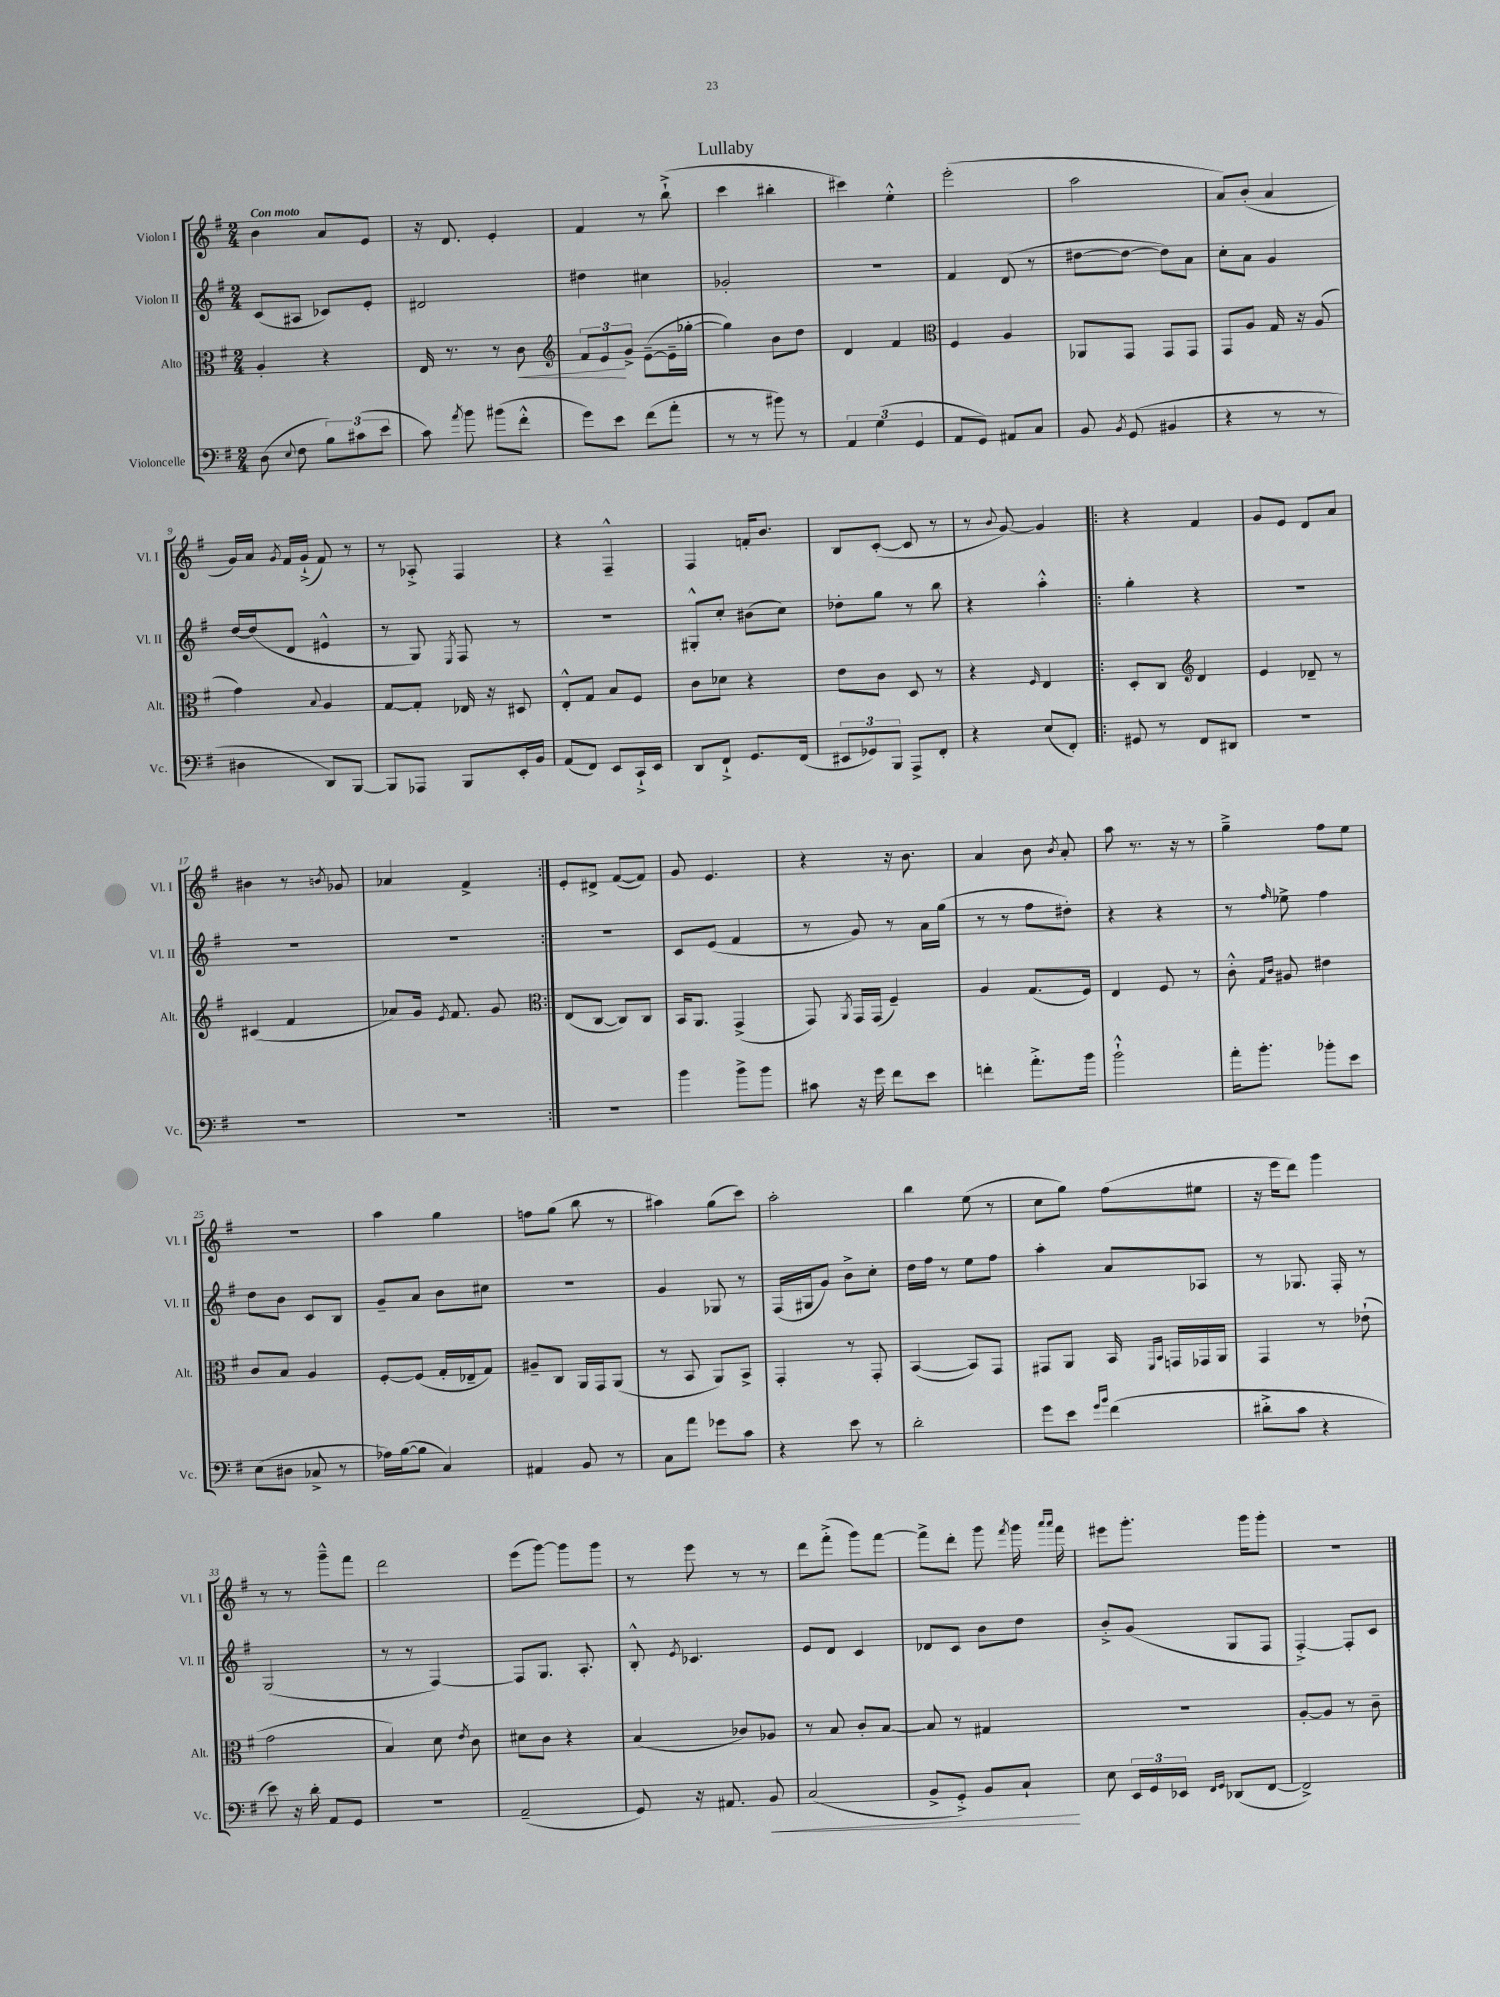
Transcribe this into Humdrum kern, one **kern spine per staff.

**kern	**dynam	**kern	**dynam	**kern	**kern
*part4	*part4	*part3	*part3	*part2	*part1
*staff4	*staff4	*staff3	*staff3	*staff2	*staff1
*I"Violoncelle	*	*I"Alto	*	*I"Violon II	*I"Violon I
*I'Vc.	*	*I'Alt.	*	*I'Vl. II	*I'Vl. I
*clefF4	*	*clefC3	*	*clefG2	*clefG2
*k[f#]	*	*k[f#]	*	*k[f#]	*k[f#]
*M2/4	*	*M2/4	*	*M2/4	*M2/4
=1	=1	=1	=1	=1	=1
!	!	!	!	!	!LO:TX:a:B:t=Con moto
(8D\	.	4A'/	.	(8c/L	4b\
8qqE/	.	.	.	.	.
8F#\	.	.	.	8A#X/J	.
12B\L)	.	4r	.	8c-X/L)	8a/L
(12c#X\	.	.	.	.	.
.	.	.	.	8e'/J	8e/J
12e\J	.	.	.	.	.
=2	=2	=2	=2	=2	=2
8c\)	.	16E/	.	2d#X/	16r
.	.	8.r	.	.	8.d/
8qa/	.	.	.	.	.
8b\	.	.	.	.	.
(8b#X\L	.	8r	.	.	4e'/
!	!	!	!LO:HP:b	!	!
8f#'^^\J	.	8c\	<	.	.
=3	=3	=3	=3	=3	=3
*	*	*clefG2	*	*	*
8g\L)	.	12f#/L	.	4dd#X\	4f#/
.	.	12e/	.	.	.
8e\J	.	.	.	.	.
.	.	12g^/J	[	.	.
(8f#\L	.	([8e~\L	.	4cc#X\	8r
8a'\J	.	16e~\L]	.	.	(8bb`^\
.	.	[16gg-X'\JJ	.	.	.
=4	=4	=4	=4	=4	=4
8r	.	4gg-\])	.	2g-X'/	4ccc\
8r	.	.	.	.	.
8b#X\)	.	8b\L	.	.	4bb#X'\
8r	.	8dd\J	.	.	.
=5	=5	=5	=5	=5	=5
6AA/	.	4d/	.	2r	4ccc#X\)
(6G\	.	.	.	.	.
.	.	4f#/	.	.	4ee'^^\
6GG/	.	.	.	.	.
=6	=6	=6	=6	=6	=6
*	*	*clefC3	*	*	*
8AA/L	.	4F#/	.	4f#/	(2eee'\
8GG/J)	.	.	.	.	.
8AA#X/L	.	4A/	.	(8d/	.
8C/J	.	.	.	8r	.
=7	=7	=7	=7	=7	=7
8BB/	.	8AA-X/L	.	[8dd#X\L	2aa\
8qBB/	.	.	.	.	.
(8GG/	.	8GG/J	.	8dd#\J_	.
4BB#X/	.	8GG/L	.	8dd#\L])	.
.	.	8GG/J	.	8a\J	.
=8	=8	=8	=8	=8	=8
4r	.	8GG/L	.	8cc'\L	8a/L)
.	.	8A/J	.	8a\J	(8b'/J
8r	.	16G/	.	4g/	4a/
.	.	16r	.	.	.
8r	.	(8A/	.	.	.
!!LO:LB:g=z
=9	=9	=9	=9	=9	=9
4D#X\	.	4g\)	.	[16dd/LL	16g/LL)
.	.	.	.	(16dd/J]	16a/JJ
.	.	.	.	.	8qg/
.	.	.	.	8d/J	16f#/LL
.	.	.	.	.	(16g`^/JJ
.	.	8qqB/	.	.	.
8DD/L)	.	4A/	.	4e#X^^/	8f#/)
[8BBB/J	.	.	.	.	8r
=10	=10	=10	=10	=10	=10
8BBB/L]	.	[8G/L	.	8r	8r
8AAA-X/J	.	8G'/J]	.	8G/)	8A-X'^/
.	.	.	.	8qE/	.
8BBB/L	.	16E-X/	.	8F#/	4F#/
.	.	16r	.	.	.
16EE'/L	.	8D#X/	.	8r	.
16BB/JJ	.	.	.	.	.
=11	=11	=11	=11	=11	=11
(8AA/L	.	8E'^^/L	.	2r	4r
8FF#/J)	.	8G/J	.	.	.
8EE/L	.	8B/L	.	.	4F#~^^/
16CC`^/L	.	8F#/J	.	.	.
16EE/JJ	.	.	.	.	.
=12	=12	=12	=12	=12	=12
8DD/L	.	8c\L	.	8G#X'^^/L	4F#/
8FF#`^/J	.	8d-X\J	.	8cc'/J	.
8.GG/L	.	4r	.	(8b#X\L	16fn'/KL
.	.	.	.	.	8.b/J
.	.	.	.	8cc\J)	.
(16FF#/Jk	.	.	.	.	.
=13	=13	=13	=13	=13	=13
12EE#X/L	.	8e\L	.	8dd-X'\L	8B/L
12GG-X/)	.	.	.	.	.
.	.	8c\J	.	8gg\J	([8c'/J
12BBB/J	.	.	.	.	.
8AAA^/L	.	8D/	.	8r	8c/]
8FF#'/J	.	8r	.	8bb\	8r
=14	=14	=14	=14	=14	=14
4r	.	4r	.	4r	8r
.	.	.	.	.	8qqb/
.	.	.	.	.	[8g/)
.	.	16qqF#/	.	.	.
(8E/L	.	4E/	.	4aa'^^\	4g/]
8FF#'/J)	.	.	.	.	.
=15!|:	=15!|:	=15!|:	=15!|:	=15!|:	=15!|:
8GG#X/	.	8D'/L	.	4gg'\	4r
8r	.	8C/J	.	.	.
*	*	*clefG2	*	*	*
8FF#/L	.	4d/	.	4r	4f#/
8DD#X/J	.	.	.	.	.
=16	=16	=16	=16	=16	=16
2r	.	4e/	.	2r	8g/L
.	.	.	.	.	8e/J
.	.	8d-X~/	.	.	8d/L
.	.	8r	.	.	8a/J
!!LO:LB:g=z
=17	=17	=17	=17	=17	=17
2r	.	(4c#X/	.	2r	4b#X\
.	.	4f#/	.	.	8r
.	.	.	.	.	8qbn/
.	.	.	.	.	8g-X/
=18	=18	=18	=18	=18	=18
2r	.	8a-X/L)	.	2r	4a-X/
.	.	16g/Jk	.	.	.
.	.	8qe/	.	.	.
.	.	8.f#/	.	.	.
.	.	.	.	.	4f#^/
.	.	8g/	.	.	.
=19:|!	=19:|!	=19:|!	=19:|!	=19:|!	=19:|!
*	*	*clefC3	*	*	*
2r	.	(8E/L	.	2r	8e'/L
.	.	[8C/J	.	.	8d#X^/J
.	.	8C/L])	.	.	([8f#/L
.	.	8C/J	.	.	8f#/J])
=20	=20	=20	=20	=20	=20
4b\	.	16BB/KL	.	8c/L	8g/
.	.	8.AA/J	.	.	.
.	.	.	.	(8e/J	4.e/
8b^\L	.	(4GG^/	.	4f#/	.
8b\J	.	.	.	.	.
=21	=21	=21	=21	=21	=21
8c#X\	.	8GG/)	.	8r	4r
.	.	8qAA/	.	.	.
16r	.	16GG/LL	.	8g/)	.
16g\	.	(16GG/JJ	.	.	.
8f#\L	.	4F#~/)	.	8r	16r
.	.	.	.	.	8.b\
8e\J	.	.	.	16a\LL	.
.	.	.	.	(16gg\JJ	.
=22	=22	=22	=22	=22	=22
4fn'\	.	4A/	.	8r	4a/
.	.	.	.	8r	.
8.a'^\L	.	(8.G/L	.	8ff#\L	8b\
.	.	.	.	.	8qb/
.	.	.	.	8dd#X'\J)	8a'/
16b\Jk	.	16F#/Jk)	.	.	.
=23	=23	=23	=23	=23	=23
2b`^^\	.	4E/	.	4r	8aa\
.	.	.	.	.	8.r
.	.	8F#/	.	4r	.
.	.	.	.	.	16r
.	.	8r	.	.	8r
=24	=24	=24	=24	=24	=24
16a'\KL	.	8c'^^\	.	8r	4gg~^\
8.b'\J	.	.	.	.	.
.	.	16qqG/LL	.	.	.
.	.	16qqc/JJ	.	16qqff#/	.
.	.	8A#X/	.	8ee-X^\	.
8b-X'\L	.	4e#X\	.	4ff#\	8ff#\L
8e\J	.	.	.	.	8ee\J
!!LO:LB:g=z
=25	=25	=25	=25	=25	=25
(8E\L	.	8c/L	.	8dd\L	2r
8D#X\J	.	8B/J	.	8b\J	.
8C-X^/	.	4A/	.	8c/L	.
8r	.	.	.	8B/J	.
=26	=26	=26	=26	=26	=26
16A-X\LL)	.	[8F#'/L	.	8g~/L	4aa\
([16B\J	.	.	.	.	.
8B\J]	.	(8F#/J]	.	8a/J	.
4C/)	.	16G'/LL	.	8b\L	4gg\
.	.	16E-X~/J	.	.	.
.	.	8G/J)	.	8cc#X\J	.
=27	=27	=27	=27	=27	=27
4AA#X/	.	8A#X~/L	.	2r	8ffn\L
.	.	8C/J	.	.	(8gg\J
8BB/	.	16AA/LL	.	.	8bb\
.	.	16GG/J	.	.	.
8r	.	(8AA/J	.	.	8r
=28	=28	=28	=28	=28	=28
8C\L	.	8r	.	4g/	4aa#X\)
8a\J	.	8BB/	.	.	.
8g-X\L	.	8AA/L)	.	8G-X/	(8gg\L
8c\J	.	8BB^/J	.	8r	8ccc\J)
=29	=29	=29	=29	=29	=29
4r	.	4GG'/	.	(16F#/LL	2aa'\
.	.	.	.	16G#X/J	.
.	.	.	.	8g/J)	.
8e\	.	8r	.	8b^\L	.
8r	.	8GG'/	.	8cc'\J	.
=30	=30	=30	=30	=30	=30
2d'\	.	([4BB/	.	16dd\LL	4bb\
.	.	.	.	16ff#\JJ	.
.	.	.	.	8r	.
.	.	8BB/L])	.	8ee\L	(8ee\
.	.	8GG/J	.	8ff#\J	8r
=31	=31	=31	=31	=31	=31
8g\L	.	8GG#X/L	.	4aa'\	8cc\L
8e\J	.	8AA/J	.	.	8gg\J)
16qqg/LL	.	.	.	.	.
16qqb/JJ	.	.	.	.	.
(4f#\	.	16BB/	.	8a/L	(8ff#\L
.	.	16qqFF#/LL	.	.	.
.	.	16qqBB/JJ	.	.	.
.	.	16GGn/LL	.	.	.
.	.	16GG-X/	.	8A-X/J	8ee#X\J
.	.	16AA/JJ	.	.	.
=32	=32	=32	=32	=32	=32
8d#X'^\L	.	4GG/	.	8r	16r
.	.	.	.	.	16eee\KL
8c\J	.	.	.	8.G-X/	8ddd\J)
4r	.	8r	.	.	4ggg\
.	.	.	.	16F#'/	.
.	.	(8e-X`\	.	8r	.
!!LO:LB:g=z
=33	=33	=33	=33	=33	=33
8e\)	.	2g\	.	(2G/	8r
16r	.	.	.	.	8r
16d'\	.	.	.	.	.
8AA/L	.	.	.	.	8ggg~^^\L
8GG/J	.	.	.	.	8fff#\J
=34	=34	=34	=34	=34	=34
2r	.	4B/)	.	8r	2ddd\
.	.	.	.	8r	.
.	.	8d\	.	[4F#/)	.
.	.	8qe/	.	.	.
.	.	8c\	.	.	.
=35	=35	=35	=35	=35	=35
(2AA~/	.	8d#X\L	.	8F#/L]	(8eee\L
.	.	8c\J	.	8.G/J	[8ggg\J)
.	.	4r	.	.	8ggg\L]
.	.	.	.	8.A'/	.
.	.	.	.	.	8ggg\J
=36	=36	=36	=36	=36	=36
8GG/)	.	(4B/	.	8B'^^/	8r
.	.	.	.	8qe/	.
16r	.	.	.	4.c-X/	8eee\
8.AA#X/	.	.	.	.	.
.	.	8c-X/L)	.	.	8r
!	!LO:HP:b	!	!	!	!
8BB/	<	8A-X/J	.	.	8r
=37	=37	=37	=37	=37	=37
(2C/	.	8r	.	8e/L	8ddd\L
.	.	8B/	.	8d/J	(8fff#'^\J
.	.	8c'/L	.	4c/	8ggg\L)
.	.	[8B/J	.	.	[8fff#\J
=38	=38	=38	=38	=38	=38
8BB^/L	.	8B/]	.	8d-X/L	8fff#^\L]
8GG'^/J)	.	8r	.	8c/J	8ddd'\J
8BB/L	.	4G#X/	.	8b\L	8ggg\
.	.	.	.	.	8qfff#/
8C`/J	.	.	.	8dd\J	16ggg\
.	.	.	.	.	16qqaaa/LL
.	.	.	.	.	16qqaaa/JJ
.	.	.	.	.	16fff#\
.	[	.	.	.	.
=39	=39	=39	=39	=39	=39
8E\	.	2r	.	8b'^/L	8eee#X\L
24EE/LL	.	.	.	(8g/J	8.ggg'\J
24GG/	.	.	.	.	.
24EE-X/JJ	.	.	.	.	.
16qqFF#/LL	.	.	.	.	.
16qqGG/JJ	.	.	.	.	.
(8DD-X/L	.	.	.	8G/L	.
.	.	.	.	.	16ggg\KL
[8FF#/J	.	.	.	8F#/J	8ggg'\J
=40	=40	=40	=40	=40	=40
2FF#^/])	.	[8A'/L	.	[4F#'^/)	2r
.	.	8A/J]	.	.	.
.	.	8r	.	8F#'/L]	.
.	.	8c~\	.	8c/J	.
==	==	==	==	==	==
*-	*-	*-	*-	*-	*-
